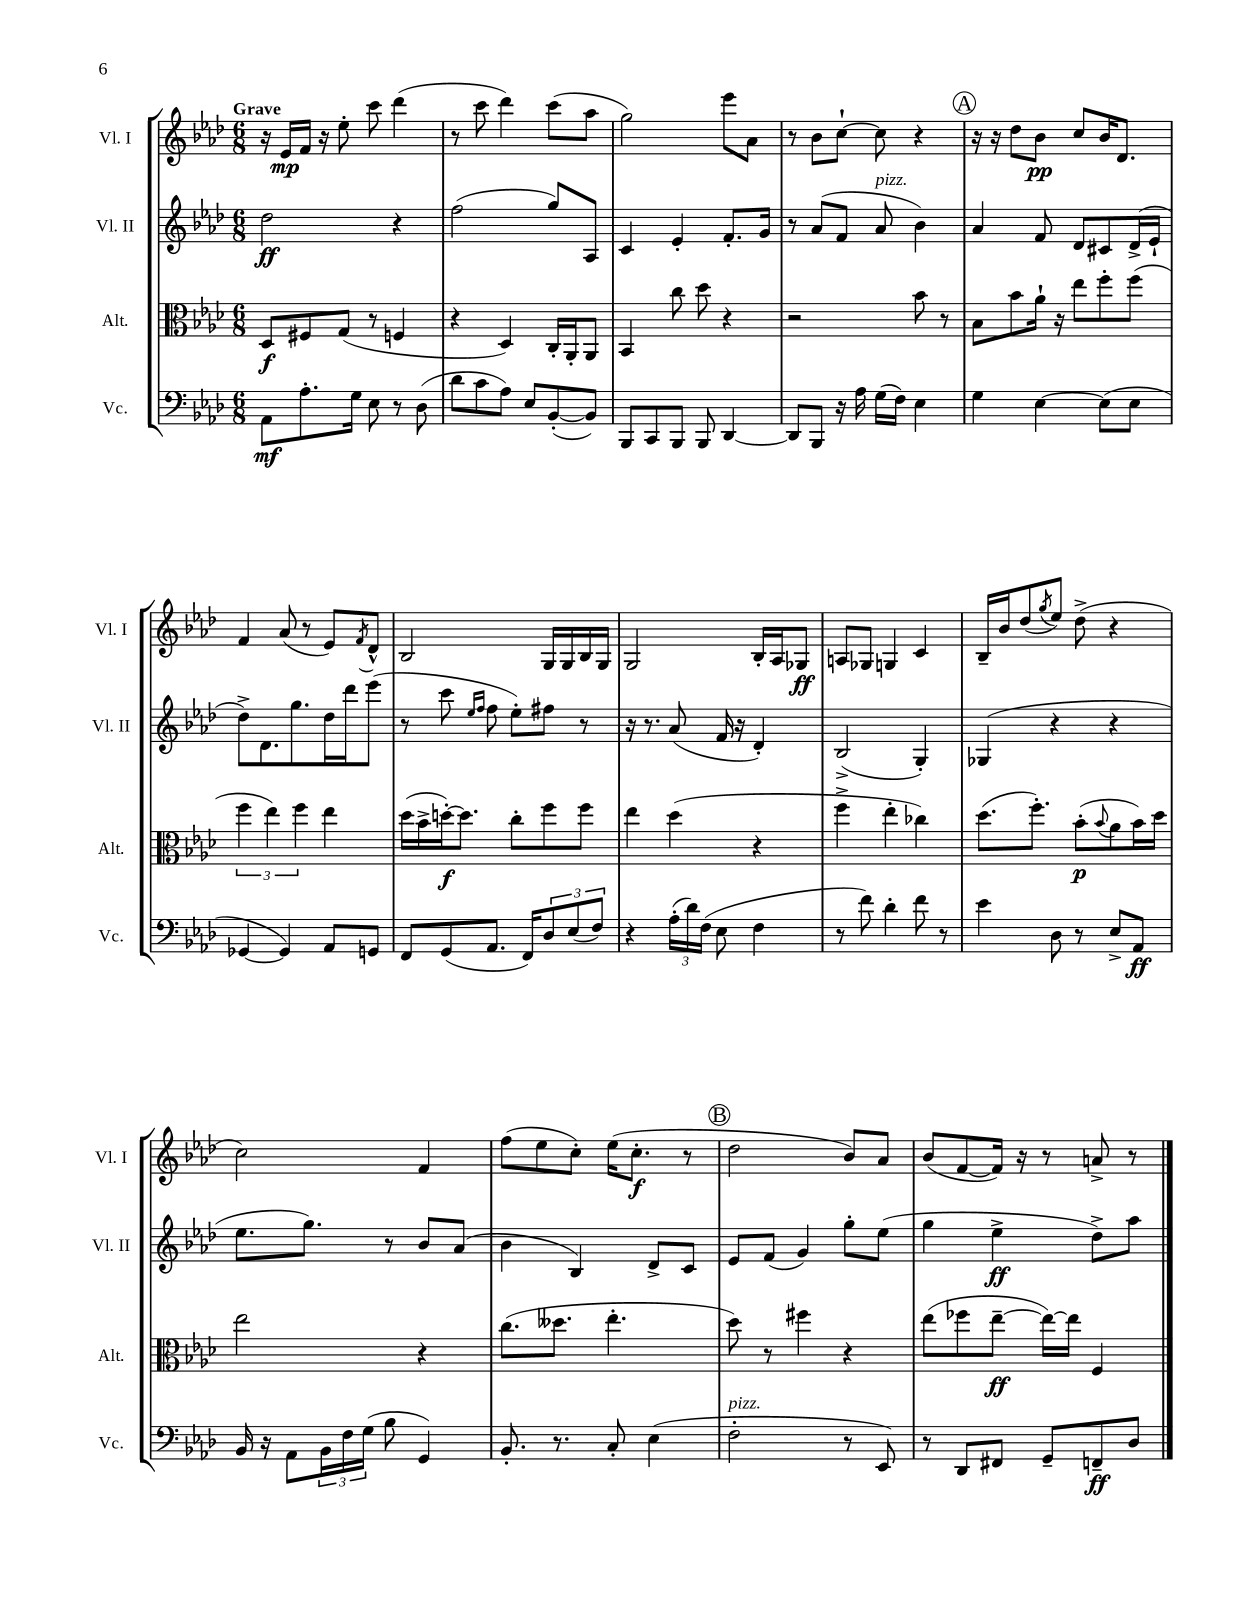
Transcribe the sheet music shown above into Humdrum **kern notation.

**kern	**kern	**kern	**kern
*staff4	*staff3	*staff2	*staff1
*clefF4	*clefC3	*clefG2	*clefG2
*k[b-e-a-d-]	*k[b-e-a-d-]	*k[b-e-a-d-]	*k[b-e-a-d-]
*M6/8	*M6/8	*M6/8	*M6/8
8AA-\L	8D-/L	2dd-\	16r
.	.	.	16e-/LL
8.A-'\	8F#/	.	16f/JJ
.	.	.	16r
.	(8G/J	.	8ee-'\
16G\Jk	.	.	.
8E-\	8r	.	8ccc\
8r	4F/	4r	(4ddd-\
(8D-\	.	.	.
=	=	=	=
8d-\L	4r	(2ff\	8r
8c\	.	.	8ccc\
8A-\J)	4D-/)	.	4ddd-\)
8E-/L	.	.	.
([8BB-'/	16C'/LL	8gg/L)	(8ccc\L
.	16AA-'/J	.	.
8BB-/]J)	8AA-/J	8A-/J	8aa-\J
=	=	=	=
8BBB-/L	4BB-/	4c/	2gg\)
8CC/	.	.	.
8BBB-/J	8cc\	4e-'/	.
8BBB-/	8dd-\	.	.
[4DD-/	4r	8.f'/L	8eee-\L
.	.	.	8a-\J
.	.	16g/Jk	.
=	=	=	=
8DD-/]L	2r	8r	8r
8BBB-/J	.	(8a-/L	8b-\L
16r	.	8f/J	[8cc`\J
16A-\	.	.	.
(16G\LL	.	8a-/	8cc\]
16F\JJ)	.	.	.
4E-\	8b-\	4b-\)	4r
.	8r	.	.
=	=	=	=
4G\	8B-\L	4a-/	16r
.	.	.	16r
.	8b-\	.	8dd-\L
[4E-\	16a-`\Jk	8f/	8b-\J
.	16r	.	.
.	8ee-\L	8d-/L	8cc/L
(8E-\]L	8ff'\	8c#/	16b-/K
.	.	.	8.d-/J
8E-\J	(8ff\J	(16d-^/L	.
.	.	16e-`/JJ	.
=	=	=	=
[4GG-/	6ff\	8dd-^\L)	4f/
.	.	8.d-\	.
.	6ee-\)	.	.
4GG-/])	.	.	(8a-/
.	.	8.gg\	.
.	6ff\	.	.
.	.	.	8r
8AA-/L	4ee-\	16dd-\L	8e-/L)
.	.	16ddd-\J	.
.	.	.	8qf/
8GG/J	.	(8eee-\J	8d-^^/J
=	=	=	=
8FF/L	(16dd-\LL	8r	2B-/
.	16b-^\	.	.
(8GG/	[16dd'\J)	8ccc\	.
.	8.dd\]J	.	.
.	.	16qqee-/LL	.
.	.	16qqff/JJ	.
8.AA-/J	.	8ff\	.
.	8cc'\L	8ee-'\L)	.
16FF/LK)	.	.	.
12D-/	8ff\	8ff#\J	16G/LL
.	.	.	16G/
(12E-/	.	.	.
.	8ff\J	8r	16B-/
12F/J)	.	.	.
.	.	.	16G/JJ
=	=	=	=
4r	4ee-\	16r	2G/
.	.	8.r	.
(24A-'\LL	(4dd-\	(8a-/	.
24d-\)	.	.	.
(24F\JJ	.	.	.
8E-\	.	16f/	.
.	.	16r	.
4F\	4r	4d-'/)	16B-'/LL
.	.	.	16A-/J
.	.	.	8G-/J
=	=	=	=
8r	4ff^\	(2B-^/	8A/L
8f\)	.	.	8G-/J
4d-'\	4ee-'\	.	4G/
8f\	4cc-\)	4G'/)	4c/
8r	.	.	.
=	=	=	=
4e-\	(8.dd-\L	(4G-/	16B-~/LL
.	.	.	16b-/J
.	.	.	(8dd-/
.	8.ff'\J)	.	.
.	.	.	8qgg/
8D-\	.	4r	8ee-/J)
8r	(8b-'\L	.	(8dd-^\
.	8qqb-/	.	.
8E-^/L	8a-\	4r	4r
8AA-/J	16b-\L)	.	.
.	16dd-\JJ	.	.
=	=	=	=
16BB-/	2ee-\	8.ee-\L	2cc\)
16r	.	.	.
8AA-\L	.	.	.
.	.	8.gg\J)	.
24BB-\L	.	.	.
24F\	.	.	.
(24G\JJ	.	.	.
8B-\	.	8r	.
4GG/)	4r	8b-/L	4f/
.	.	(8a-/J	.
=	=	=	=
8.BB-'/	(8.cc\L	4b-\	(8ff\L
.	.	.	8ee-\
8.r	8.dd--\J	.	.
.	.	4B-/)	8cc'\J)
8C'/	4.ee-'\	.	(16ee-\LK
.	.	.	8.cc'\J
(4E-\	.	8d-^/L	.
.	.	8c/J	8r
=	=	=	=
2F'\	8dd-\)	8e-/L	2dd-\
.	8r	(8f/J	.
.	4ff#\	4g/)	.
8r	4r	8gg'\L	8b-/L)
8EE-/)	.	(8ee-\J	8a-/J
=	=	=	=
8r	(8ee-\L	4gg\	(8b-/L
8DD-/L	8ff-\	.	[8f/
8FF#/J	[8ee-~\J	4ee-^\	16f/]Jk)
.	.	.	16r
8GG~/L	16ee-\_LL)	.	8r
.	16ee-\]JJ	.	.
8FF~/	4F/	8dd-^\L)	8a^/
8D-/J	.	8aa-\J	8r
==	==	==	==
*-	*-	*-	*-
